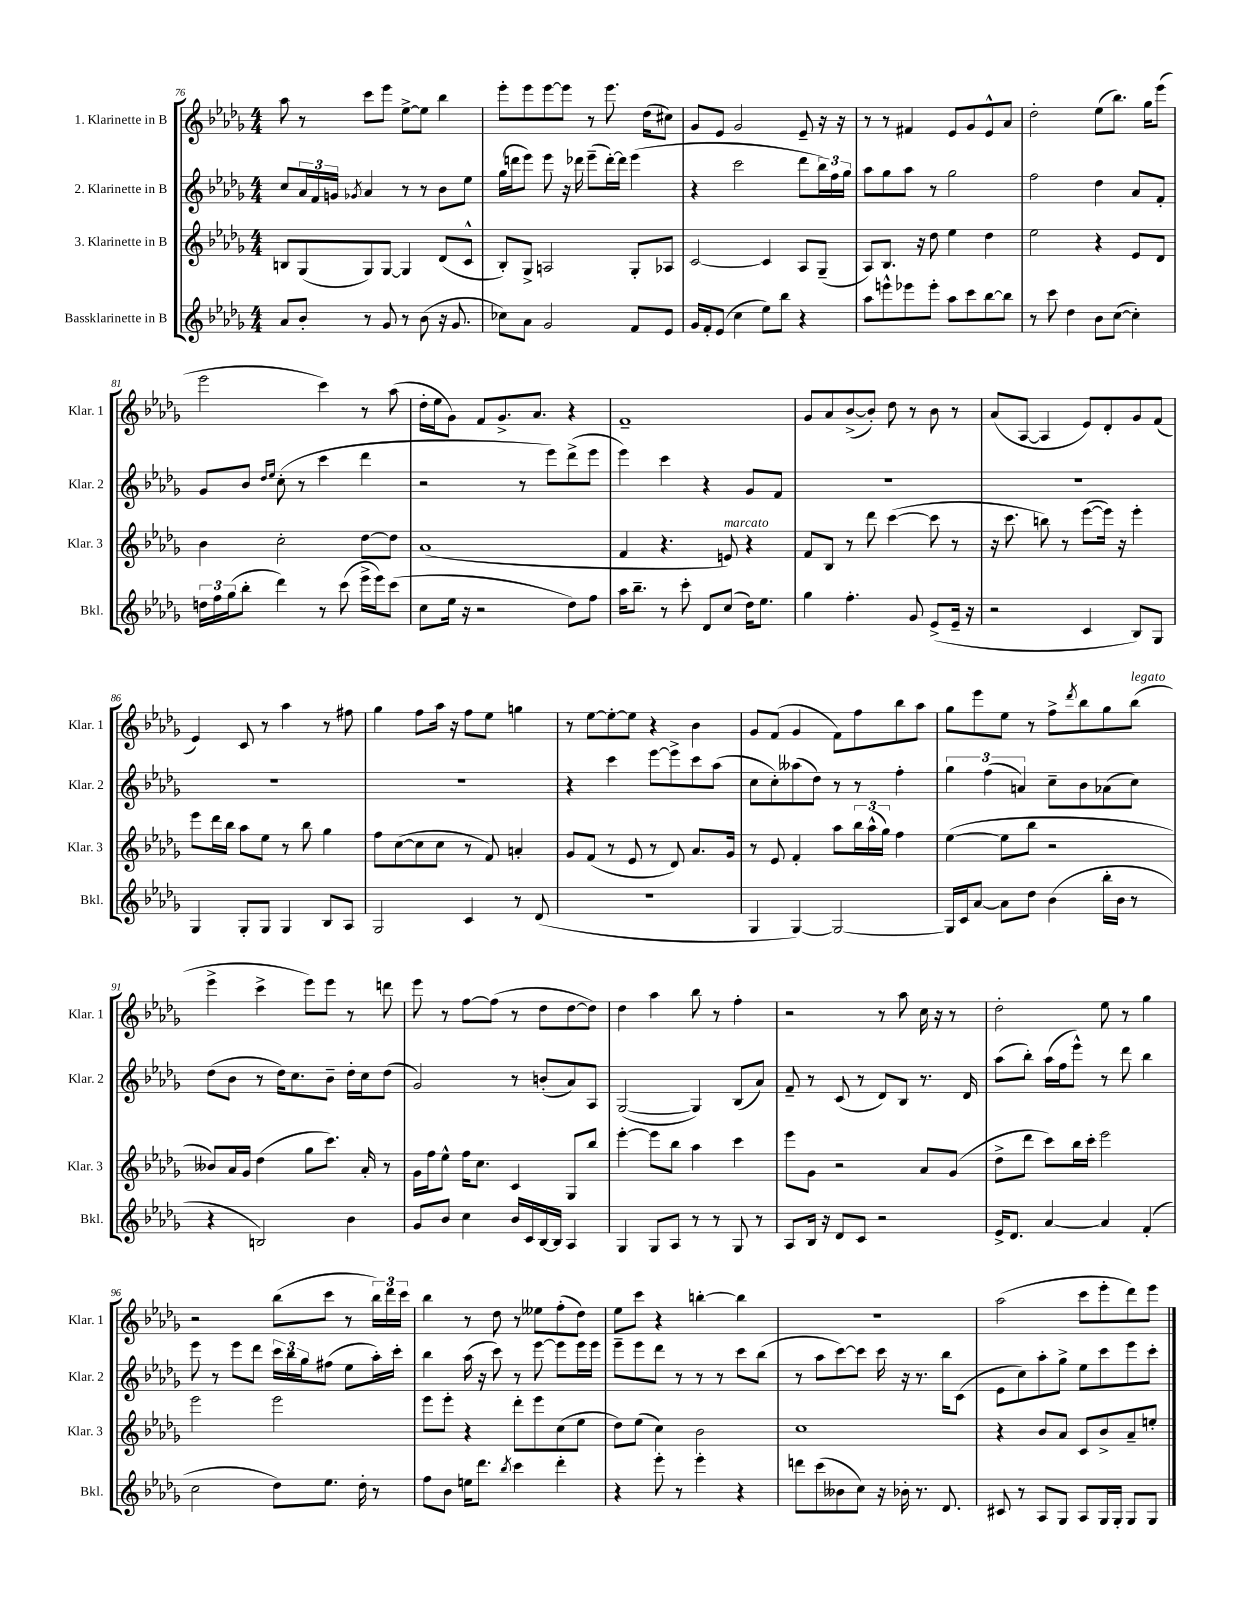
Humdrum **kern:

**kern	**kern	**kern	**kern
*staff4	*staff3	*staff2	*staff1
*clefG2	*clefG2	*clefG2	*clefG2
*k[b-e-a-d-g-]	*k[b-e-a-d-g-]	*k[b-e-a-d-g-]	*k[b-e-a-d-g-]
*M4/4	*M4/4	*M4/4	*M4/4
8a-	8B	8cc	8aa-
8b-'	(8G-	24a-	8r
.	.	24f	.
.	.	24g	.
.	.	8qg-	.
8r	8G-)	4a-	8ccc
8g-	[8G-	.	8eee-
8r	4G-]	8r	[8ee-^
(8b-	.	8r	8ee-]
16r	(8d-	8b-	4bb-
8.g-	.	.	.
.	8c^^	8ee-	.
=	=	=	=
8cc-)	8B-')	(16gg-	8eee-'
.	.	16ddd	.
8a-	8G-^	8eee-)	8eee-
2g-	2A	8eee-	[8eee-
.	.	16r	8eee-]
.	.	16ddd-	.
.	.	(8eee-~	8r
.	.	[16ddd-')	8.eee-
.	.	16ddd-]	.
8f	8G-'	(4eee-	.
.	.	.	(16dd-
8e-	8A-	.	8cc#)
=	=	=	=
16g-	[2c	4r	8g-
16f'	.	.	.
(8e-	.	.	8e-
4cc	.	2ccc	2g-
8ee-)	4c]	.	.
8bb-	.	.	.
4r	8A-	8ddd-	8e-~
.	(8G-~	24bb-)	16r
.	.	24ff	.
.	.	.	16r
.	.	24gg-	.
=	=	=	=
8aa-	8A-)	8aa-	8r
8eee^^	8.B-	8gg-	8r
8eee-	.	8aa-	4f#
.	16r	.	.
8eee-'	8dd-	8r	.
8aa-	4ee-	2gg-	8e-
8ccc	.	.	8g-
[8bb-	4dd-	.	8e-^^
8bb-]	.	.	8a-
=	=	=	=
8r	2ee-	2ff	2dd-'
8ccc	.	.	.
4dd-	.	.	.
8b-	4r	4dd-	(8ee-
([8cc	.	.	8.bb-)
4cc'])	8e-	8a-	.
.	.	.	16gg-
.	8d-	8f'	(8eee-
=	=	=	=
24dd	4b-	8g-	2eee-
24ff	.	.	.
(24gg-	.	.	.
8bb-'	.	8b-	.
.	.	16qqdd-	.
.	.	16qqee-	.
4ddd-)	2cc'	(8cc'	.
.	.	8r	.
8r	.	4ccc	4ccc)
(8ccc	.	.	.
16eee-^	[8dd-	4ddd-	8r
16eee-)	.	.	.
(8ccc	8dd-]	.	(8aa-
=	=	=	=
8cc	(1a-	2r	16dd-'
.	.	.	16ee-
16ee-	.	.	8g-)
16r	.	.	.
2r	.	.	8f
.	.	.	8.g-^
.	.	8r	.
.	.	.	8.a-
.	.	8eee-)	.
8dd-)	.	(8ddd-^	4r
8ff	.	8eee-	.
=	=	=	=
16aa-	4f	4eee-)	1f~
8.bb-~	.	.	.
8r	4.r	4ccc	.
8ccc'	.	.	.
8d-	.	4r	.
(8cc	8e)	.	.
16dd-)	4r	8g-	.
8.ee-	.	.	.
.	.	8f	.
=	=	=	=
4gg-	8f	1r	8g-
.	8B-	.	8a-
4.ff'	8r	.	([8b-^
.	8ddd-	.	8b-'])
.	([4ccc	.	8dd-
8g-	.	.	8r
(8e-^	8ccc]	.	8b-
16e-~	8r	.	8r
16r	.	.	.
=	=	=	=
2r	16r	1r	(8a-
.	8.ccc	.	.
.	.	.	[8A-
.	8bb)	.	4A-]
.	8r	.	.
4c	([8eee-	.	8e-)
.	16eee-])	.	8d-'
.	16r	.	.
8B-)	4eee-'	.	8g-
8G-	.	.	(8f
=	=	=	=
4G-	8eee-	1r	4e-)
.	16ddd-	.	.
.	16bb-	.	.
8G-'	8aa-	.	8c
8G-	8ee-	.	8r
4G-	8r	.	4aa-
.	8bb-	.	.
8B-	4gg-	.	8r
8A-	.	.	8ff#
=	=	=	=
2G-	8ff	1r	4gg-
.	([8cc	.	.
.	8cc]	.	8ff
.	8cc	.	16aa-
.	.	.	16r
4c	8r	.	8ff
.	8f)	.	8ee-
8r	4a'	.	4gg
(8d-	.	.	.
=	=	=	=
1r	8g-	4r	8r
.	(8f	.	[8ee-
.	8r	4ccc	8ee-'_
.	8e-	.	8ee-]
.	8r	[8eee-	4r
.	8d-)	8eee-^]	.
.	8.a-	8ccc	4b-
.	.	(8aa-	.
.	16g-	.	.
=	=	=	=
4G-	8r	8cc	8g-
.	8e-	8cc')	(8f
[4G-)	4f'	(8aa--	4g-
.	.	8dd-)	.
2G-_	8aa-	8r	8f)
.	24bb-	8r	8ff
.	(24aa-^^	.	.
.	24gg-)	.	.
.	4ff	4ff'	8bb-
.	.	.	8aa-
=	=	=	=
16G-]	([4ee-	6gg-	8gg-
16c	.	.	.
[8a-	.	.	8eee-
.	.	(6ff	.
8a-]	8ee-]	.	8ee-
.	.	6a)	.
8dd-	8bb-	.	8r
(4b-	2r	8cc~	8ff^
.	.	.	8qddd-
.	.	8b-	8bb-
16bb-'	.	(8a-	8gg-
16b-	.	.	.
8r	.	8cc)	(8bb-
=	=	=	=
4r	8b--)	(8dd-	4eee-^
.	16a-	8b-	.
.	16g-	.	.
2B)	(4dd-	8r	4ccc^
.	.	16dd-)	.
.	.	8.cc	.
.	8gg-	.	8eee-)
.	8.ccc)	8b-~	8eee-
4b-	.	16dd-'	8r
.	16a-'	16cc	.
.	8r	(8dd-	8ddd
=	=	=	=
8g-	16g-	2g-)	8eee-
.	16ff	.	.
8b-	8ee-^^	.	8r
4cc	16ff	.	[8ff
.	8.cc	.	.
.	.	.	(8ff]
16b-	4c	8r	8r
16c	.	.	.
[16B-	.	(8b'	8dd-
16B-]	.	.	.
4A-	8G-	8a-)	[8dd-
.	8bb-	8A-	8dd-])
=	=	=	=
4G-	[4eee-'	([2G-	4dd-
8G-	8eee-]	.	4aa-
8A-	8bb-	.	.
8r	4aa-	4G-])	8bb-
8r	.	.	8r
8G-	4ccc	(8B-	4ff'
8r	.	8a-)	.
=	=	=	=
8A-	8eee-	8f~	2r
16B-	8g-	8r	.
16r	.	.	.
8d-	2r	(8c	.
8c	.	8r	.
2r	.	8d-)	8r
.	.	8B-	8aa-
.	8a-	8.r	16cc
.	.	.	16r
.	(8g-	.	8r
.	.	16d-	.
=	=	=	=
16e-^	8dd-^	(8aa-	2dd-'
8.d-	.	.	.
.	8ddd-	8bb-')	.
[4a-	8ccc)	(16aa-	.
.	.	16ff	.
.	16bb-	8eee-^^)	.
.	16ccc'	.	.
4a-]	2eee-	8r	8ee-
.	.	8ddd-	8r
(4f'	.	4bb-	4gg-
=	=	=	=
2cc	2eee-	8eee-	2r
.	.	8r	.
.	.	8eee-	.
.	.	8ddd-	.
8dd-)	2eee-	24ccc	(8bb-
.	.	24bb-	.
.	.	24gg-	.
8.ee-	.	(8ff#	8ccc
.	.	8ee-	8r
16dd-'	.	.	.
8r	.	16aa-')	24bb-)
.	.	.	24ddd-
.	.	16ccc'	.
.	.	.	24ccc
=	=	=	=
8ff	8eee-	4bb-	4bb-
8b-	8eee-'	.	.
16ee	4r	(16aa-	8r
8.ddd-	.	16r	.
.	.	8ccc)	8dd-
8qbb-	.	.	.
4ccc	8ddd-'	8r	8r
.	8eee-	[8eee-	8ee--
4ddd-'	(8cc	8eee-]	(8ff'
.	8ee-	16eee-	8dd-)
.	.	16eee-	.
=	=	=	=
4r	8dd-)	8eee-~	8ee-
.	(8ee-	8eee-	8ccc
8eee-'	4cc)	8ddd-	4r
8r	.	8r	.
4eee-'	2b-	8r	[4bb'
.	.	8r	.
4r	.	8ccc	4bb]
.	.	(8bb-	.
=	=	=	=
8ddd	1cc	8r	1r
(8ccc	.	8aa-	.
8b--	.	[8ccc)	.
8cc)	.	8ccc]	.
16r	.	16ccc	.
16b-'	.	16r	.
8.r	.	8.r	.
8.d-	.	16bb-	.
.	.	(8c	.
=	=	=	=
8c#	4r	8e-	(2aa-
8r	.	8cc)	.
8A-	8b-	8aa-'	.
8G-	8a-	8gg-^	.
8A-	8c	8ee-	8ccc
16G-	8b-^	8ccc	8eee-'
16G-'	.	.	.
8G-	8a-~	8eee-	8ddd-)
8G-	8ee'	8ccc'	8eee-
==	==	==	==
*-	*-	*-	*-
